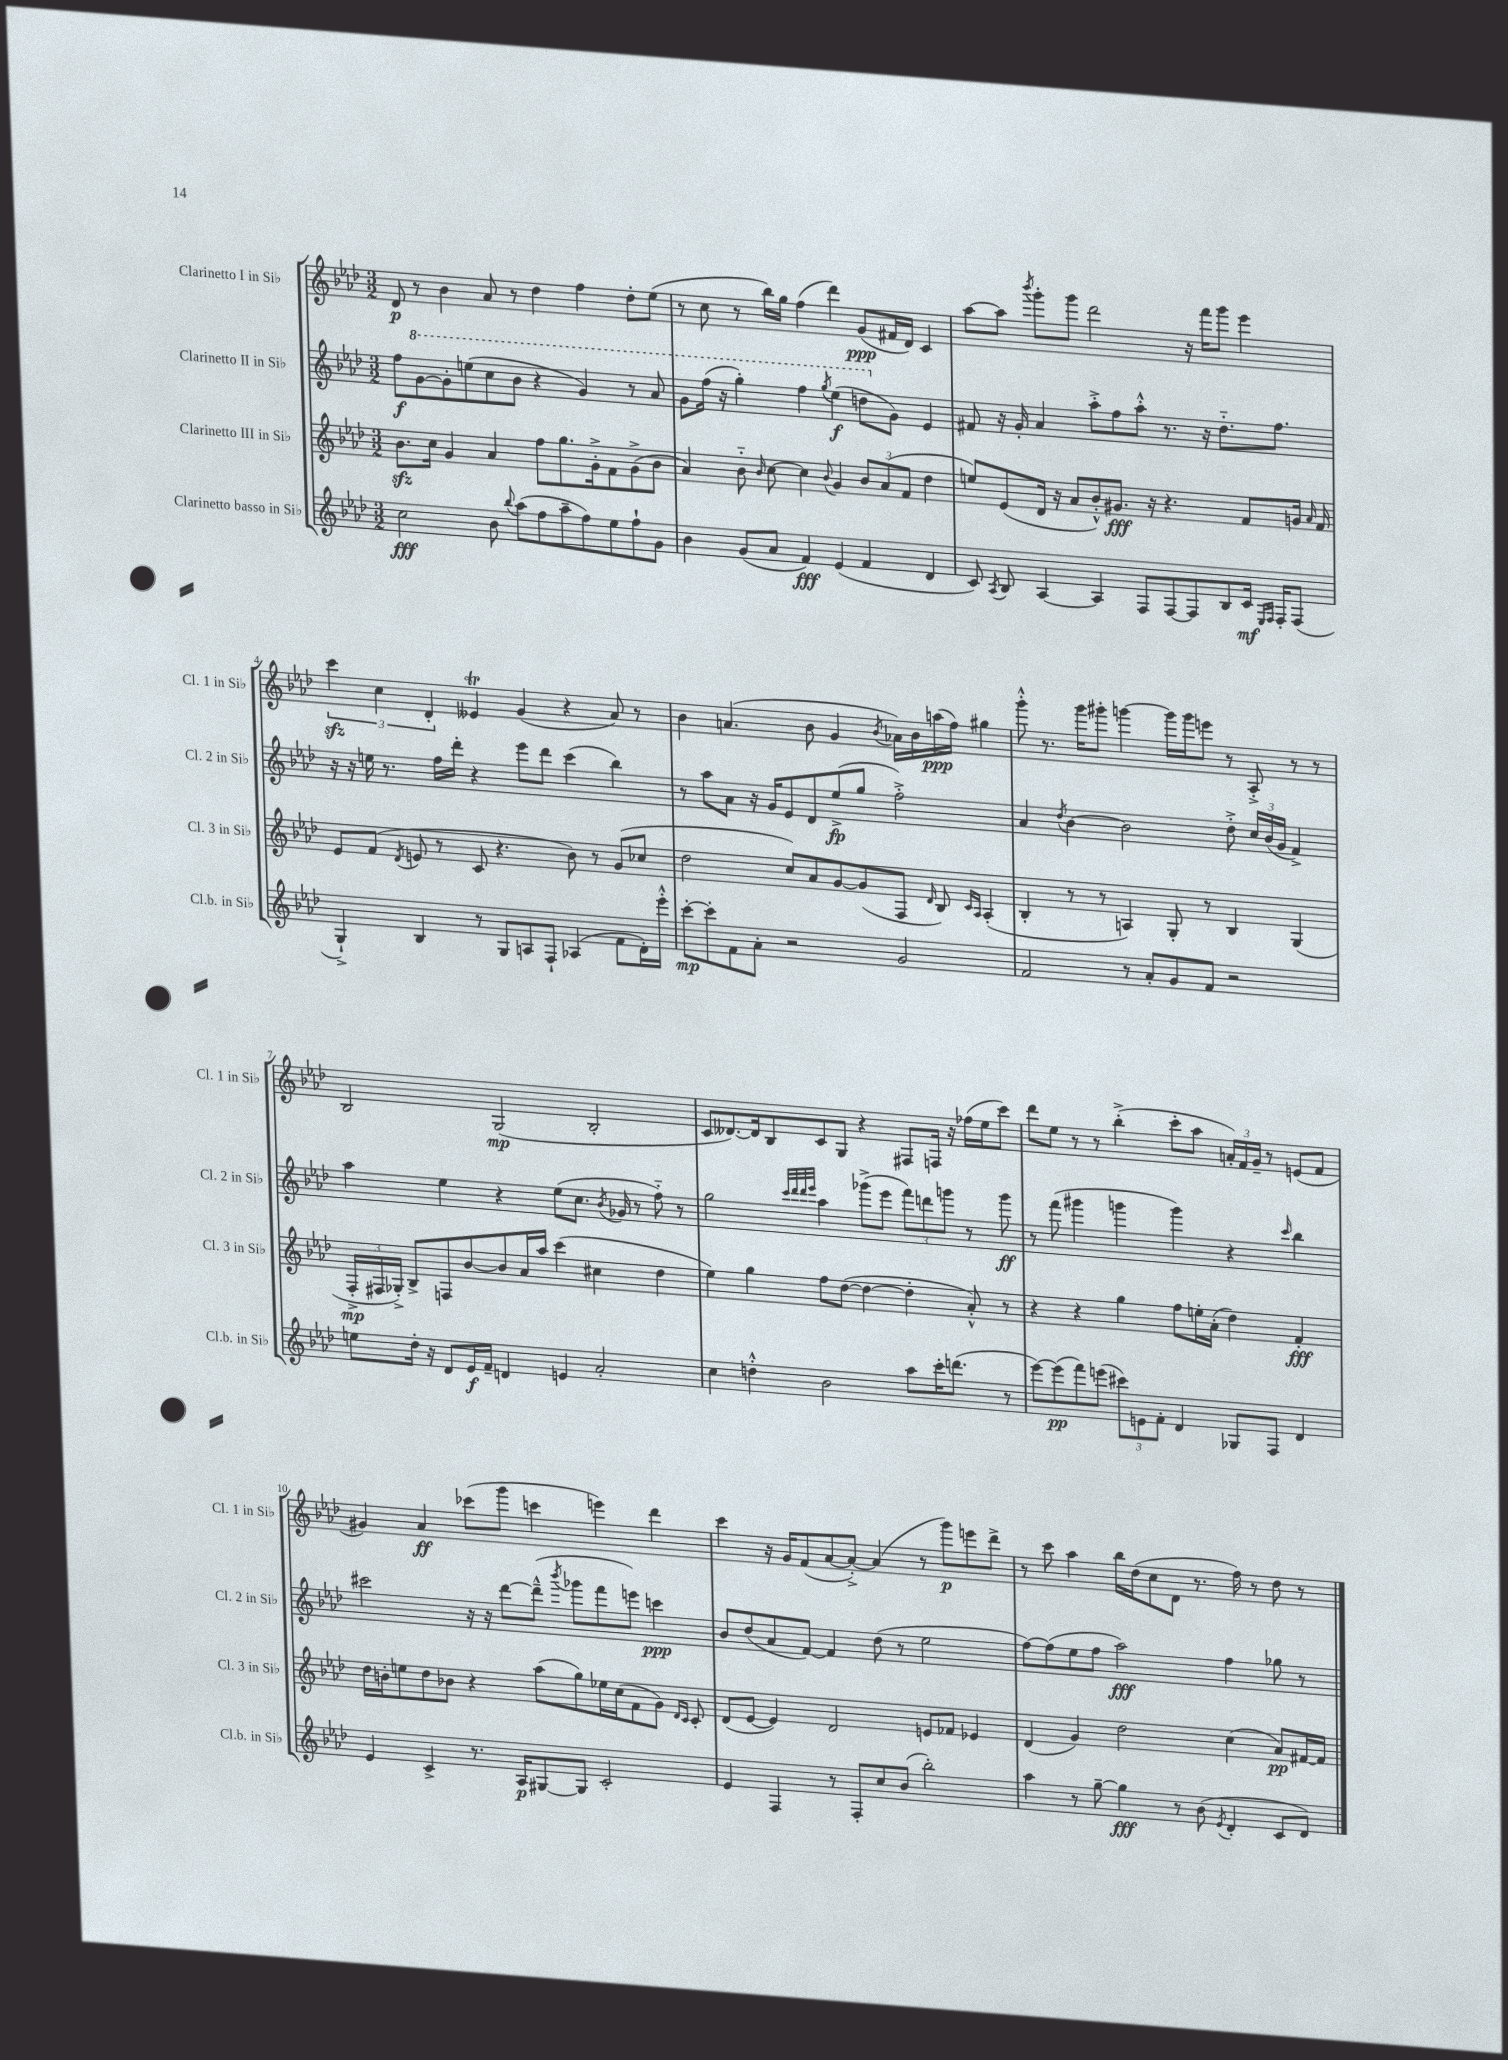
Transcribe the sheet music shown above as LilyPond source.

<<
\new StaffGroup <<
\new Staff = "s0" \with { instrumentName = "Clarinetto I in Sib" shortInstrumentName = "Cl. 1 in Sib" } {
    \clef treble \key aes \major \numericTimeSignature \time 3/2
    \autoBeamOff des'8\p r8 bes'4 aes'8 r8 des''4 f''4 des''8[-. ees''8]( |
    r8 c''8 r8 bes''16[) g''16] f''4( des'''4) g'8[\ppp( fis'16 des'16]) c'4 |
    aes''8[~ aes''8] \acciaccatura { bes'''8 } g'''8[-. g'''8] des'''2 r16 f'''16[ g'''8] ees'''4 |
    \tuplet 3/2 { c'''4\sfz c''4 des'4-. } eeses'4\trill g'4( r4 aes'8) r8 |
    bes'4 a'4.( bes'8 g'4 \acciaccatura { bes'8 } aes'16[) bes'16 a''16\ppp( f''16]) gis''4 |
    g'''8-.-^ r8. g'''16[ gis'''8]-. g'''4~ g'''16[ g'''16 e'''8] r8 aes8-.-> r8 r8 |
    bes2 g2\mp( bes2-. |
    c'8[ deses'8.~) deses'16 bes8 c'8 g8] r4 fis8[ f16] r16 fes''16[( ees''16 c'''8]) |
    des'''8[ ees''8] r8 r8 bes''4-.->( c'''8[-. aes''8] \tuplet 3/2 { a'16[-.) f'16 g'16]-- } r8 e'8[( f'8] |
    gis'4) aes'4\ff ces'''8[( g'''8] c'''4 e'''4) des'''4 |
    c'''4 r16 g'16[ f'8( aes'8~ aes'8]~-.->) aes'4( r8 g'''8[\p) e'''8 des'''8]-> |
    r8 c'''8 aes''4 bes''16[ des''16( c''8 des'8] r8. f''16) r8 des''8 r8 \bar "|." |
}
\new Staff = "s1" \with { instrumentName = "Clarinetto II in Sib" shortInstrumentName = "Cl. 2 in Sib" } {
    \clef treble \key aes \major \numericTimeSignature \time 3/2
    \autoBeamOff f''8[\f \ottava #1 g''8~ g''8-. e'''8( c'''8 bes''8] r4 g''4) r8 aes''8 |
    g''8[ f'''16]( r16 g'''4-.) f'''4 \acciaccatura { g'''8 } ees'''4\f( d'''8[ \ottava #0 g'8]) ees'4 |
    fis'8 r16 g'16-. aes'4 aes''8[-.-> f''8 aes''8]-.-^ r8. r16 des''8.[-_ f''8.] |
    r16 r16 e''16 r8. f''16[ des'''16]-. r4 ees'''8[ des'''8] c'''4( bes''4) |
    r8 aes''8[ aes'8] r16 g'16[ ees'8 des'8 ees''8->\fp( g''8] f''2-.->) |
    aes'4 \acciaccatura { des''8 } bes'4~ bes'2 des''8-.-> \tuplet 3/2 { c''16[ bes'16( g'16] } f'4->) |
    aes''4 ees''4 r4 ees''8[( c''8.] \acciaccatura { bes'8 } ges'16 r8 f''8-_) r8 |
    g''2 \grace { c'''32[ des'''32 des'''32 ees'''32] } aes''4 ges'''8[->( ees'''8] \tuplet 3/2 { f'''8[) d'''8 g'''8] } r8 g'''8\ff |
    r8 f'''8( gis'''4 g'''4 g'''4) r4 \grace { c'''16 } bes''4 |
    cis'''2 r16 r16 des'''8[~ des'''8]---^( \acciaccatura { bes'''8 } ges'''8[ f'''8 e'''8]) c'''4\ppp |
    bes'8[ des''8( aes'8 f'8]~) f'4 des''8( r8 ees''2 |
    f''8[~) f''8( ees''8 f''8] aes''2\fff) f''4 ges''8 r8 \bar "|." |
}
\new Staff = "s2" \with { instrumentName = "Clarinetto III in Sib" shortInstrumentName = "Cl. 3 in Sib" } {
    \clef treble \key aes \major \numericTimeSignature \time 3/2
    \autoBeamOff bes'8.[\sfz c''16] g'4 aes'4 f''8[ g''8. g'16-.-> f'8 g'8->( bes'8] |
    aes'4) bes'8-_ \grace { bes'16 } c''8~ c''4 \appoggiatura { bes'8 } g'4 \tuplet 3/2 { bes'8[ aes'8( f'8] } des''4 |
    e''8[) ees'8( des'16] r16 aes'8[ bes'8-.-^) gis'8.]\fff r16 r4. f'8[ g'16] \grace { aes'16 } f'16 |
    ees'8[ f'8]( \acciaccatura { des'8 } e'8 r8 c'8 r4. bes'8) r8 g'8[( ces''8] |
    des''2 c''8[) aes'8 g'8~ g'8( f8] \grace { des'16 } bes8) \grace { c'16[ aes16] } aes4-.( |
    bes4-. r8 r8 a4) g8-. r8 bes4 g4( |
    \tuplet 3/2 { f16[-.->\mp fis16 ges16]-.->) } bes8[-> f8 bes'8~ bes'8 aes'16 aes''16] c'''4( cis''4 des''4 |
    ees''4) g''4 f''8[ des''8]~( des''4~ des''4-. aes'8-.-^) r8 |
    r4 r4 g''4 f''8[ e''16-. aes'16]-.( des''4) f'4-.\fff |
    des''16[ b'16-. e''8 des''8 bes'8] r4 aes''8[( g''8) ees''16 c''16( f'8 g'8]) \grace { des'16[ c'16] } c'8-. |
    des'8[( ees'8]~ ees'4) des'2 e'8[ fes'8] ees'4 |
    des'4( g'4) des''2 c''4( aes'8[\pp) fis'16~ fis'16] \bar "|." |
}
\new Staff = "s3" \with { instrumentName = "Clarinetto basso in Sib" shortInstrumentName = "Cl.b. in Sib" } {
    \clef treble \key aes \major \numericTimeSignature \time 3/2
    \autoBeamOff c''2\fff bes'8 \appoggiatura { bes''8 } aes''8[( f''8 aes''8-- f''8) ees''8 f''8-! g'8] |
    bes'4 g'8[( aes'8] f'4\fff) ees'4( f'4 des'4 |
    c'8) \acciaccatura { aes8 } bes8 aes4~ aes4 f8[ f8~ f8 bes8 c'16]\mf \grace { ees16[ f16] } f16[-. f8]( |
    g4-!->) bes4 r8 g8[ a8 f8]-! aes4( f'8[ des'16-.) ees'''16]-.-^ |
    c'''8[~-.\mp c'''8-. f'8 aes'8]-. r2 g'2 |
    f'2 r8 aes'8[-. g'8 f'8] r2 |
    e''8[ des''16]-. r16 des'8[ ees'16\f f'16]-- d'4 e'4 aes'2-. |
    c''4 d''4-.-^ bes'2 aes''8[ c'''16-. d'''8.]( r8 |
    ees'''8[~) ees'''8\pp( f'''8) e'''8]( \tuplet 3/2 { cis'''8[) e'8 f'8]-. } des'4 ges8[ f8] des'4 |
    ees'4 c'4-> r8. aes16[\p gis8~ gis8] c'2-. |
    ees'4 f4 r8 f8[-. c''8 bes'8]( bes''2-.) |
    aes''4 r8 g''8~-- g''4\fff r8 bes'8( \acciaccatura { ees'8 } des'4-. c'8[ des'8]) \bar "|." |
}
>>
>>
